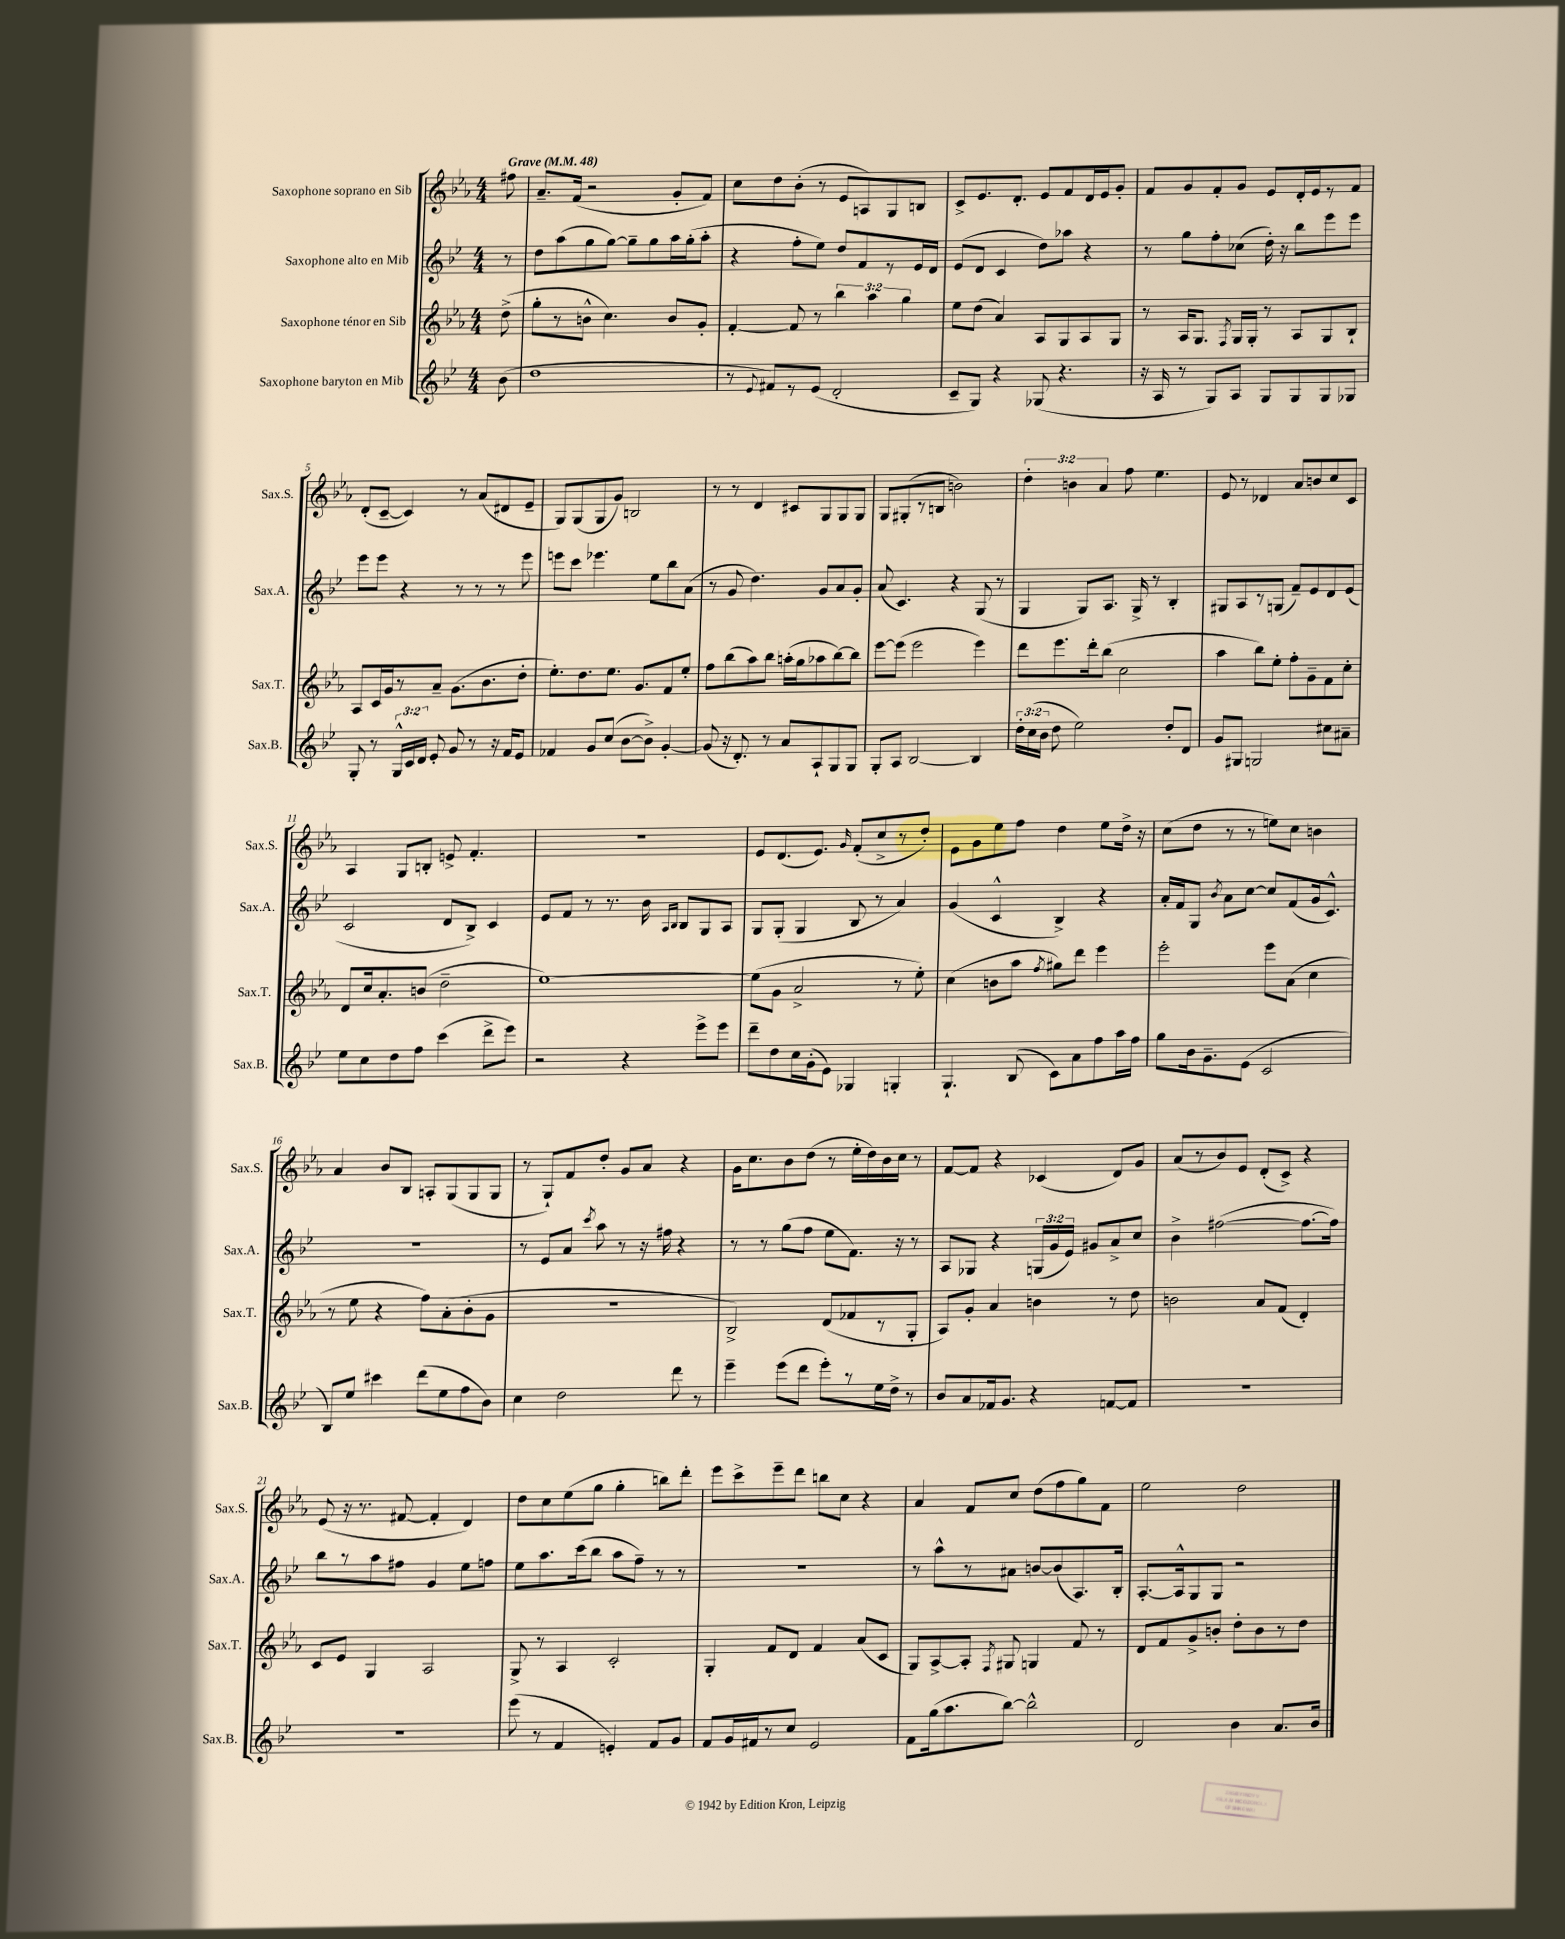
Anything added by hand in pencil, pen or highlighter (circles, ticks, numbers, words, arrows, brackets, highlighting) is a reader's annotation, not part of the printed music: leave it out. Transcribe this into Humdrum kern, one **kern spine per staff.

**kern	**kern	**kern	**kern
*staff4	*staff3	*staff2	*staff1
*clefG2	*clefG2	*clefG2	*clefG2
*k[b-e-]	*k[b-e-a-]	*k[b-e-]	*k[b-e-a-]
*M4/4	*M4/4	*M4/4	*M4/4
*MM48	*MM48	*MM48	*MM48
(8b-	(8dd^	8r	8ff#
=	=	=	=
1dd	8gg'	8dd	8.a-~
.	8r	(8aa	.
.	.	.	(16f
.	8b^^	8gg	2r
.	4.cc)	[8gg)	.
.	.	8gg~]	.
.	.	8gg	.
.	8b	16aa	8g'
.	.	(16gg'	.
.	8g'	8aa'	8f)
=	=	=	=
8r	[4f'	4r	8cc
8qqe-	.	.	.
8f#)	.	.	8dd
8r	8f]	8ff'	(8b-'
(8e-	8r	8ee-)	8r
2d'	6bb-	8dd	8e-
.	.	8f	8A)
.	6aa-	.	.
.	.	8r	8G
.	6gg	.	.
.	.	16e-	8B
.	.	16d	.
=	=	=	=
8c~	8ee-	(8e-	8c^
8G)	(8dd	8d	8.e-
4r	4a-)	4c	.
.	.	.	8.d'
(8G-	8A-	8dd)	8e-
4.r	8G	8aa-	8f
.	8A-	4r	16d
.	.	.	16e-
.	8G	.	8g'
=	=	=	=
16r	8r	8r	8f
16A	.	.	.
8r	16A-	8gg	8g
.	8.G	.	.
8G)	.	8ff'	8f'
.	8qF	.	.
8A	16G	(8cc-	8g
.	16G'	.	.
8G	8r	16dd')	8e-
.	.	16r	.
8G	8A-	8bb-	16d'
.	.	.	16e-
8G	8G	8eee-	8r
8G-	8B-`	8eee-	8f
=	=	=	=
8G'	8A-	8eee-	(8d'
8r	16c	8eee-	[8c~
.	16g	.	.
24G^^	8r	4r	4c])
24c	.	.	.
24d	.	.	.
8e-'	8a-~	.	.
8g	(8.g	8r	8r
8r	.	8r	(8a-
.	8.b-	.	.
16r	.	8r	8d#
16f	.	.	.
8e-	8dd'	8eee-	8e-~
=	=	=	=
4f-	8.ee-')	8eee	8G)
.	.	8ccc	(8G
.	8.dd	.	.
8g	.	4.eee-	8G
(8cc	8.ee-	.	8g)
[8b-	.	.	2B
.	8.g	.	.
8b-^])	.	8ee-	.
[4g'	8f	8bb-	.
.	8ee-'	(8a	.
=	=	=	=
(8g]	8ff	8r	8r
16r	(8bb-	8g	8r
8.d')	.	.	.
.	8aa-)	4.dd)	4d
8r	8bb-	.	.
8a	(16aa'	.	8c#
.	16gg	.	.
8A`	8aa-	8g	8G
8G	[8bb-)	8a	8G
8G	8bb-]	8g'	8G
=	=	=	=
8G'	[8eee-	(8a	8G
8A	(8eee-]	4.c)	(8G#'
[2B-	2eee-	.	8r
.	.	.	8B
.	.	4r	2b)
4B-]	4eee-)	(8G	.
.	.	8r	.
=	=	=	=
24dd'	8ddd	4G	6dd'
(24cc	.	.	.
24b-	.	.	.
8dd	8.eee-	.	.
.	.	.	6b
2ee-)	.	8G)	.
.	16ddd'	.	.
.	.	.	6a-
.	(8bb-	8.A	.
.	2cc	.	8ff
.	.	16G^	.
.	.	8r	4.ee-
8dd'	.	4B-'	.
8d	.	.	.
=	=	=	=
8g	4aa-	8G#	8e-
8G#	.	8A	8r
2G	8bb-)	8r	4d-
.	8ee-'	(8G	.
.	8ff'	8f~)	8a-
.	8g~	8e-	8b
8cc#	8f	8d	8cc
8a#~	8cc'	(8e-	8c
=	=	=	=
8ee-	8d	2c	4A-
8cc	16cc	.	.
.	8.a-'	.	.
8dd	.	.	8G
8ff	(8b	.	8B'
(4ccc	2dd~	8d	8e^
.	.	8B-^)	4.f'
8ddd^	.	4c	.
8eee-)	.	.	.
=	=	=	=
2r	[1ee-)	8e-	1r
.	.	8f	.
.	.	8r	.
.	.	8.r	.
4r	.	.	.
.	.	16b-	.
.	.	16qqA	.
.	.	16qqB-	.
.	.	8B-	.
8eee-^	.	8G	.
8eee-	.	8A	.
=	=	=	=
8ddd~	(8ee-]	8G	8e-
8dd	8g	(8G'	(8.d
16cc	2a-^	4G	.
(16g'	.	.	8.e-)
8e-)	.	.	.
.	.	.	16qqg
4G-	.	8B-	(8f'
.	.	8r	8cc^
4G'	8r	4a)	8r
.	8ee-')	.	8dd')
=	=	=	=
4.G`	(4cc	(4g	8e-
.	.	.	8g
.	8b	4c^^	8ee-
(8B-	8aa-	.	8ff
.	8qff	.	.
8c)	8gg#)	4B-^)	4dd
8a	8ddd	.	.
8ff	4eee-	4r	8ee-
16aa	.	.	16dd^
16ff	.	.	16r
=	=	=	=
8gg	2eee-'	16a'	(8cc
.	.	16f	.
16b-	.	8G	8dd
8.g~	.	.	.
.	.	8qb-	.
.	.	8a	8r
(8e-	.	[8cc	8r
2c	8eee-	8cc]	8ee)
.	(8a-	(8f	8cc
.	4cc	16g	4b
.	.	8.c^^)	.
=	=	=	=
8B-)	8r	1r	4a-
8ee-	8ee-	.	.
4ccc#	4r	.	8b-
.	.	.	8B-
(8ddd	8ff)	.	8A'
8ee-	(8a-'	.	(8G
8ff	8b-'	.	8G
8b-)	8g	.	8G
=	=	=	=
4cc	1r	8r	8r
.	.	8e-	8G`)
2dd	.	8a	8f
.	.	8qccc	.
.	.	8aa	8dd'
.	.	8r	8g
.	.	16r	8a-
.	.	16ff#	.
8ddd	.	4r	4r
8r	.	.	.
=	=	=	=
4eee-~	2B-^)	8r	16g
.	.	.	8.cc
.	.	8r	.
(8eee-	.	(8gg	8b-
8ddd	.	8ff	(8dd
8eee-')	(8d	8ee-	8r
8r	8f-	8.f)	16ee-'
.	.	.	16dd)
16ee-	8r	.	16b-
16dd^	.	16r	16cc
8r	8G'	8r	8r
=	=	=	=
8b-	8A-)	8A	[8f
8a	8g'	8G-	8f]
16f-	4a-	4r	4r
8.g	.	.	.
4r	4b	(24G	(4c-
.	.	24g	.
.	.	24e-)	.
.	.	8g#	.
[8f	8r	8a^	8d)
8f]	8dd	8cc	8g
=	=	=	=
1r	2b	4b-^	(8a-
.	.	.	8r
.	.	([2ff#	8b-)
.	.	.	8e-
.	8a-	.	(8d'
.	(8f	.	8c^)
.	4d')	8.ff#_	4r
.	.	16ff#])	.
=	=	=	=
1r	8c	8bb-	(8e-
.	8e-	8r	16r
.	.	.	8.r
.	4G	8aa	.
.	.	8ff#	[8f#
.	2A-	4g	4f#']
.	.	8ee-	4d)
.	.	8ff	.
=	=	=	=
(8eee-	8G^	8ee-	8dd
8r	8r	8.aa	8cc
4f	4A-	.	(8ee-
.	.	(16ccc	.
.	.	8bb-	8gg
4e')	2c'	8aa	4gg'
.	.	8ff~)	.
8f	.	8r	8bb)
8g	.	8r	8ddd'
=	=	=	=
8f	4G'	1r	8eee-
16g	.	.	8ccc^
16f#	.	.	.
8r	8f	.	8eee-~
8cc	8d	.	8ddd
2e-	4f	.	8bb
.	.	.	8cc
.	(8a-	.	4r
.	8c	.	.
=	=	=	=
8f	8G)	8r	4a-
(16gg	[8A-^	8aa^^	.
8.aa	.	.	.
.	8A-']	8r	8f
.	8qF	.	.
[8bb-)	8G#	8a#	8cc
2bb-^^]	4G	[8b	(8dd
.	.	(8b]	8ff
.	8f	8.A)	8gg)
.	8r	.	8f
.	.	16B-'	.
=	=	=	=
2d	8d	[8.A'	2ee-
.	8f	.	.
.	.	16A^^]	.
.	8g^	8G	.
.	8b'	8G	.
4b-	8dd'	2r	2dd
.	8b	.	.
8.a	8r	.	.
.	8dd	.	.
16b-	.	.	.
==	==	==	==
*-	*-	*-	*-
